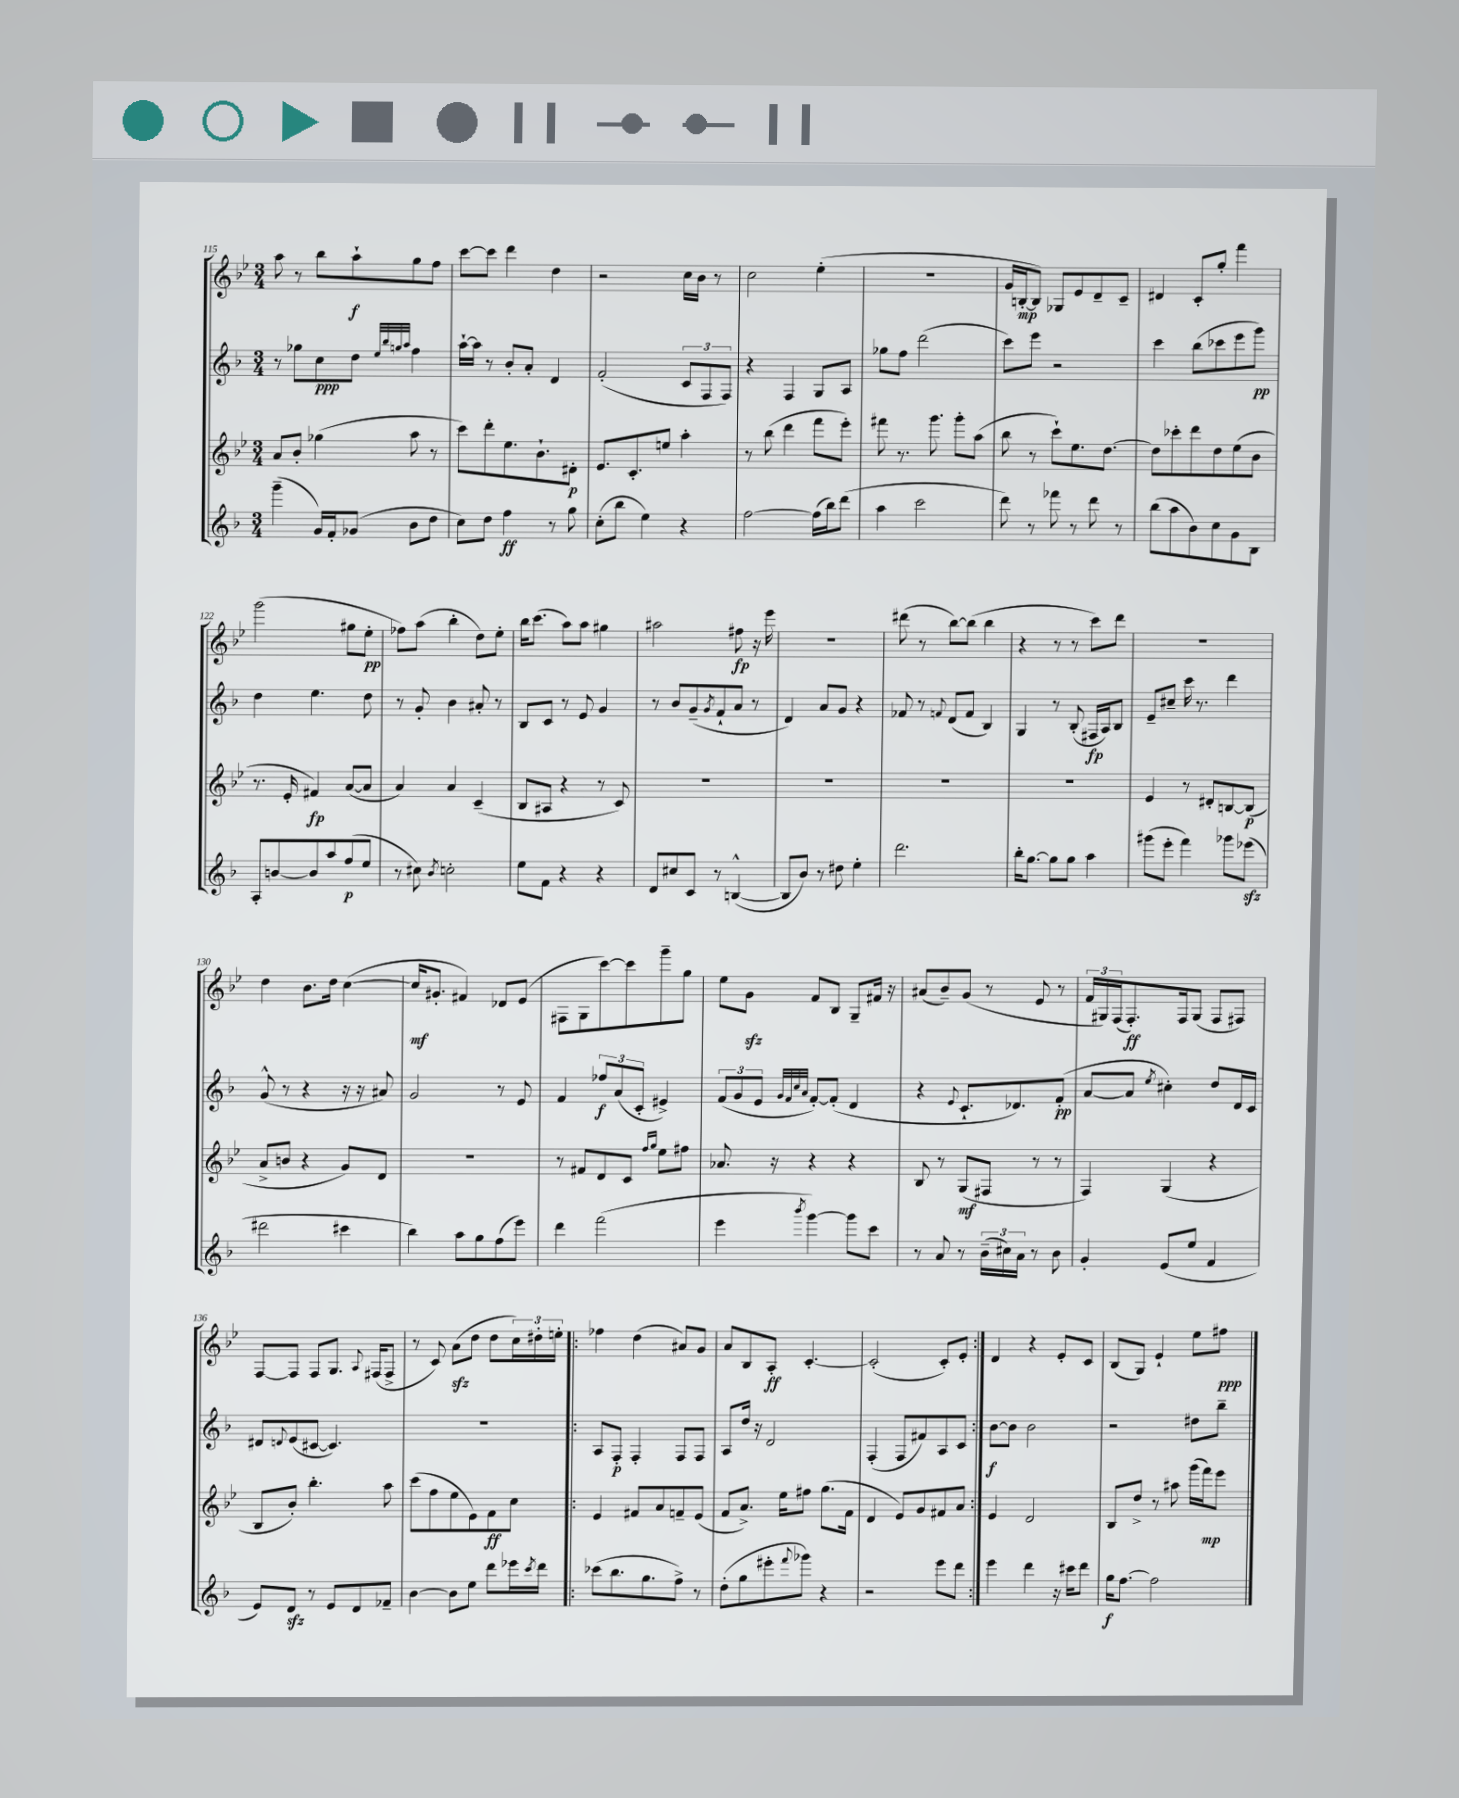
<<
\new StaffGroup <<
\new Staff = "s0" {
    \clef treble \key bes \major \numericTimeSignature \time 3/4
    a''8 r8 bes''8 a''8-!\f g''8 f''8 |
    c'''8~ c'''8 d'''4 d''4 |
    r2 c''16 bes'16 r8 |
    c''2 ees''4-.( |
    R2. |
    g'16 b16~-.\mp b8) ges8 ees'8 d'8-- c'8-- |
    dis'4 c'8-. g''8-. f'''4 |
    g'''2( gis''8 ees''8-.\pp |
    fes''8) a''8( bes''4-. d''8) ees''8-. |
    bes''16 c'''8.( a''8) a''8 gis''4 |
    ais''2 fis''8\fp r16 ees'''16 |
    R2. |
    dis'''8( r8 bes''8~) bes''8( bes''4 |
    r4 r8 r8 c'''8) d'''8 |
    R2. |
    d''4 bes'8. d''16 c''4~( |
    c''16\mf gis'8.-. fis'4) des'8 ees'8( |
    fis8 g8 c'''8~) c'''8 g'''8-- g''8 |
    ees''8 g'8\sfz f'8 bes8 g8-- fis'16 r16 |
    ais'8( bes'8--) g'8( r8 ees'8 r8 |
    \tuplet 3/2 { f'16 gis16) f16( } f8.-.\ff) f16 gis8( f8 fis8) |
    f8~ f8 f8 g8. \appoggiatura { a8 } fis16( fis8-> |
    r8 c'8) a'8\sfz( d''8 d''8 \tuplet 3/2 { c''16) dis''16-. e''16-. } |
    \repeat volta 2 { fes''4 d''4( ais'8) g'8 |
    a'8 bes8 a8-.\ff c'4.~-. |
    c'2-.( c'8-.) ees'8-. | }
    d'4 r4 ees'8-. c'8 |
    bes8( g8) ees'4-! ees''8 fis''8\ppp \bar "|." |
}
\new Staff = "s1" {
    \clef treble \key f \major \numericTimeSignature \time 3/4
    r8 ges''8 c''8\ppp d''8 \grace { e''32 bes''32 g''32 a''32 } f''4 |
    a''16~-! a''16 r8 bes'8-. a'8-. d'4 |
    f'2-.( \tuplet 3/2 { c'8 f8 f8) } |
    r4 f4 g8 a8 |
    ges''8 f''8 d'''2( |
    c'''8) e'''8 r2 |
    c'''4 bes''8( ces'''8 e'''8 g'''8\pp) |
    d''4 e''4. d''8 |
    r8 g'8-. bes'4 ais'8-. r8 |
    bes8 c'8 r8 e'8 g'4 |
    r8 bes'8 g'8--( \acciaccatura { g'8 } f'8-! a'8 r8 |
    d'4) a'8 g'8 r4 |
    fes'8 r8 \appoggiatura { f'8 } d'8( f'8 bes4) |
    g4 r8 bes8-.( fis16\fp a16) bes8 |
    e'8-- cis''8-- c'''16 r8. d'''4 |
    g'8-^( r8 r4 r16 r16 ais'8) |
    g'2 r8 e'8 |
    f'4 \tuplet 3/2 { fes''8\f a'8( c'8-. } eis'4->) |
    \tuplet 3/2 { f'8( g'8 e'8 } \grace { g'32 f'32 c''32 a'32 } f'8~-.) f'8-.( d'4 |
    r4 \appoggiatura { e'8 } c'8.-! des'8.) f'8-.\pp( |
    a'8~ a'8 \acciaccatura { e''8 } cis''4-.) d''8 d'16 c'16 |
    dis'8 \appoggiatura { d'8 } e'8( cis'8~ cis'4.) |
    R2. |
    \repeat volta 2 { a8 f8-.\p f4-. f8 f8 |
    a8 d''16 r16 d'2 |
    f4-.( f8 fis'8) a8 c'8 | }
    bes'8~\f bes'8 bes'2 |
    r2 dis''8 bes''8-- \bar "|." |
}
\new Staff = "s2" {
    \clef treble \key bes \major \numericTimeSignature \time 3/4
    a'8 bes'8-. ges''4( a''8 r8 |
    c'''8) d'''8-. ees''8. bes'8.-! dis'8-.\p |
    ees'8. c'8.-. e''8 a''4-. |
    r8 bes''8( d'''4 f'''8 ees'''8-.) |
    fis'''8 r8. g'''8. g'''8-. a''8( |
    bes''8 r8 c'''8-!) ees''8. d''8.~ |
    d''8 ces'''8-. d'''8 d''8 ees''8( bes'8 |
    r8. ees'16-. fis'4\fp) a'8~( a'8 |
    a'4) a'4 c'4--( |
    bes8 ais8 r4 r8 c'8) |
    R2. |
    R2. |
    R2. |
    R2. |
    ees'4 r8 dis'8-. b8~ b8\p( |
    a'8-> b'8 r4 g'8) d'8 |
    R2. |
    r8 fis'8 d'8 c'8 \grace { f''16 g''16 } ees''8 fis''8 |
    aes'8. r16 r4 r4 |
    bes8 r8 g8\mf( fis8 r8 r8 |
    f4) g4( r4 |
    bes8 bes'8-.) bes''4.-. a''8 |
    c'''8( f''8 ees''8 ees'8) f'8\ff c''8 |
    \repeat volta 2 { ees'4 fis'8 a'8 f'8-- ees'8( |
    f'8 a'8.->) ees''16 fis''8 g''8.( f'16 |
    d'4 ees'8) g'8 fis'8 a'8 | }
    ees'4 d'2 |
    bes8 d''8-> r8 ais''8 g'''16( f'''16\mp) ees'''8 \bar "|." |
}
\new Staff = "s3" {
    \clef treble \key f \major \numericTimeSignature \time 3/4
    g'''4--( g'16) f'16-. ges'8( bes'8 d''8 |
    c''8) d''8 f''4\ff r8 g''8 |
    c''8-.( bes''8 e''4) r4 |
    f''2~ f''16( bes''16) d'''8( |
    a''4 c'''2 |
    d'''8) r8 fes'''8 r8 d'''8 r8 |
    bes''8( a''8 bes'8) c''8 g'8 bes8 |
    a8-. b'8~ b'8 a''8 f''8\p( e''8 |
    r8 cis''8) \acciaccatura { bes'8 } c''2-. |
    e''8 f'8 r4 r4 |
    d'8 cis''8 c'8 r8 b4~-^( |
    b8 bes'8) r8 dis''8 e''4-. |
    d'''2. |
    bes''16-. g''8.~ g''8 g''8 a''4 |
    gis'''8( e'''8-. f'''4) ges'''8 ees'''8\sfz( |
    dis'''2 cis'''4 |
    bes''4) a''8 g''8 f''8( e'''8) |
    d'''4 f'''2( |
    e'''4 \acciaccatura { bes'''8 } g'''4~) g'''8 c'''8 |
    r8 a'8 r8 \tuplet 3/2 { bes'16--( cis''16) a'16 } r8 bes'8 |
    g'4-. e'8( e''8 f'4 |
    e'8) d'8\sfz r8 e'8 d'8 fes'8-- |
    bes'4~ bes'8 e''8 d'''8 ees'''16 \acciaccatura { c'''8 } d'''16 |
    \repeat volta 2 { ces'''8( bes''8. g''8. f''8->) r8 |
    d''8-.( g''8 eis'''8-. \appoggiatura { f'''8 } ges'''8) r4 |
    r2 e'''8 d'''8 | }
    e'''4 d'''4 r16 cis'''16 d'''8 |
    g''16\f f''8.~ f''2 \bar "|." |
}
>>
>>
\layout { \context { \Score currentBarNumber = #115 } }
